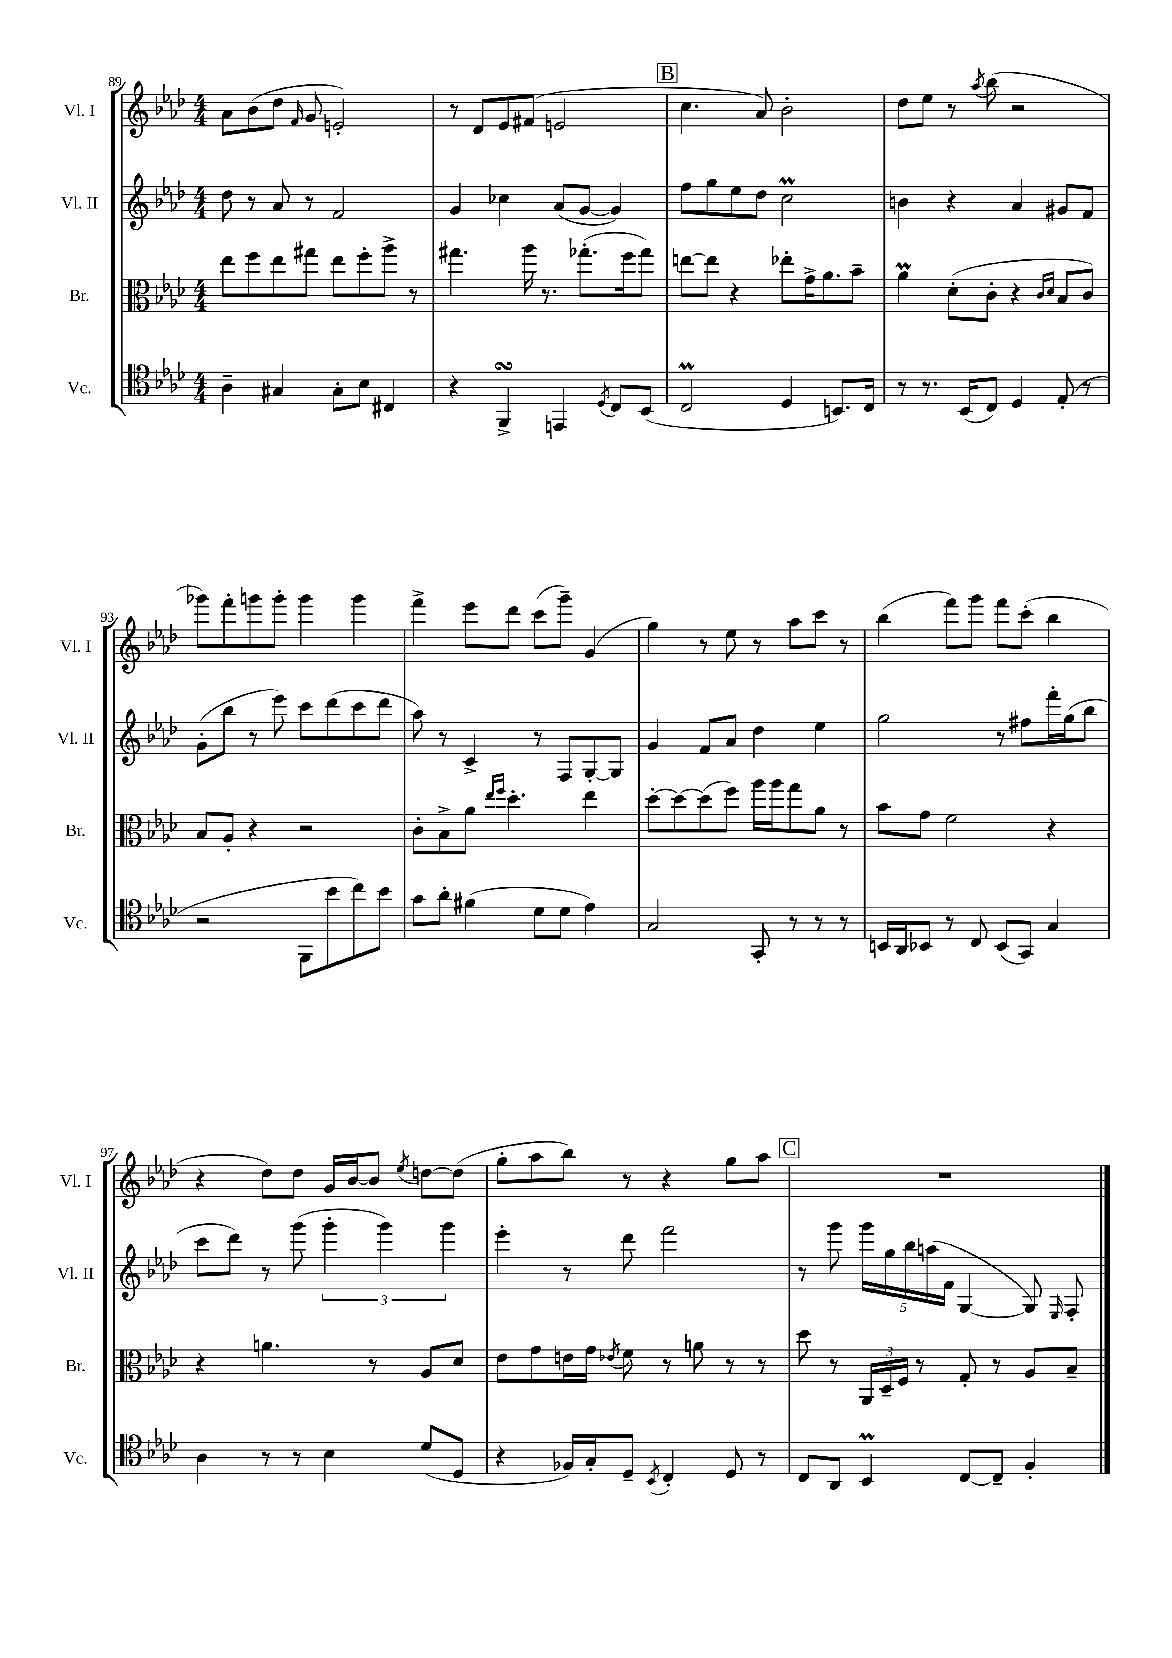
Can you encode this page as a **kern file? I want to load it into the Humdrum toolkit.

**kern	**kern	**kern	**kern
*staff4	*staff3	*staff2	*staff1
*clefC4	*clefC3	*clefG2	*clefG2
*k[b-e-a-d-]	*k[b-e-a-d-]	*k[b-e-a-d-]	*k[b-e-a-d-]
*M4/4	*M4/4	*M4/4	*M4/4
4A-~	8ee-	8dd-	8a-
.	8ff	8r	(8b-
4G#	8ee-	8a-	8dd-
.	.	.	16qqf
.	8gg#	8r	8g
8G#'	8ee-	2f	2e')
8B-	8ff'	.	.
4C#	8aa-^	.	.
.	8r	.	.
=	=	=	=
4r	4.gg#	4g	8r
.	.	.	8d-
4FF^	.	4cc-	8e-
.	16aa-	.	(8f#
.	8.r	.	.
4EE	.	(8a-	2e
.	(8.gg-'	[8g	.
8qD-	.	.	.
8C	.	4g])	.
.	16ff	.	.
(8BB-	8gg-)	.	.
=	=	=	=
2C	[8ee	8ff	4.cc
.	8ee]	8gg	.
.	4r	8ee-	.
.	.	8dd-	8a-)
4D-	8ee-'	2cc	2b-'
.	16g^	.	.
.	8.a-	.	.
8.BB)	.	.	.
.	8b-~	.	.
16C	.	.	.
=	=	=	=
8r	4a-	4b	8dd-
8.r	.	.	8ee-
.	(8d-'	4r	8r
(16BB-	.	.	.
.	.	.	8qaa-
8C)	8c'	.	(8bb-
4D-	4r	4a-	2r
.	16qqc	.	.
.	16qqd-	.	.
(8E-'	8B-	8g#	.
8r	8c)	8f	.
=	=	=	=
2r	8B-	(8g'	8ggg-)
.	8A-'	8bb-	8fff'
.	4r	8r	8ggg
.	.	8eee-)	8ggg'
8FF	2r	8ccc	4ggg
8b-	.	(8ddd-	.
8cc)	.	8ccc	4ggg
8b-	.	8ddd-	.
=	=	=	=
8g	8c'	8aa-)	4fff^
8a-'	8B-^	8r	.
(4f#	8a-	4c^	8eee-
.	16qqee-	.	.
.	16qqff	.	.
.	4.dd-'	.	8ddd-
8d-	.	8r	(8ccc
8d-	.	8F	8ggg~)
4e-)	4ee-	[8G'	(4g
.	.	8G]	.
=	=	=	=
2G	[8dd-'	4g	4gg)
.	8dd-_	.	.
.	(8dd-]	8f	8r
.	8ff)	8a-	8ee-
8GG'	16aa-	4dd-	8r
.	16aa-	.	.
8r	8gg	.	8aa-
8r	8a-	4ee-	8ccc
8r	8r	.	8r
=	=	=	=
16BB	8b-	2gg	(4bb-
16AA-	.	.	.
8BB-	8g	.	.
8r	2f	.	8fff)
8C	.	.	8ggg
(8BB-	.	8r	8fff
8GG)	.	8ff#	(8ccc'
4G	4r	16fff'	4bb-
.	.	(16gg	.
.	.	8bb-	.
=	=	=	=
4A-	4r	8ccc	4r
.	.	8ddd-)	.
8r	4.a	8r	8dd-)
8r	.	(8ggg	8dd-
4B-	.	6ggg'	16g
.	.	.	[16b-
.	8r	.	8b-]
.	.	6ggg)	.
.	.	.	8qee-
(8d-	8A-	.	[8dd
.	.	6ggg	.
8D-	8d-	.	(8dd]
=	=	=	=
4r	8e-	4eee-'	8gg'
.	8g	.	8aa-
16F-)	16e	8r	8bb-)
16G'	16g	.	.
.	8qe-	.	.
8D-~	8f	8ddd-	8r
8qBB-	.	.	.
4C'	8r	2fff	4r
.	8a	.	.
8D-	8r	.	8gg
8r	8r	.	8aa-
=	=	=	=
8C	8dd-	8r	1r
8AA-	8r	8ggg	.
4BB-	24AA-	20ggg	.
.	24D-~	.	.
.	.	20gg	.
.	24F	.	.
.	.	20bb-	.
.	8r	.	.
.	.	(20aa	.
.	.	20f	.
[8C	8G'	[4G	.
8C~]	8r	.	.
4F'	8A-	8G])	.
.	.	16qqE-	.
.	8B-~	8F'	.
==	==	==	==
*-	*-	*-	*-
